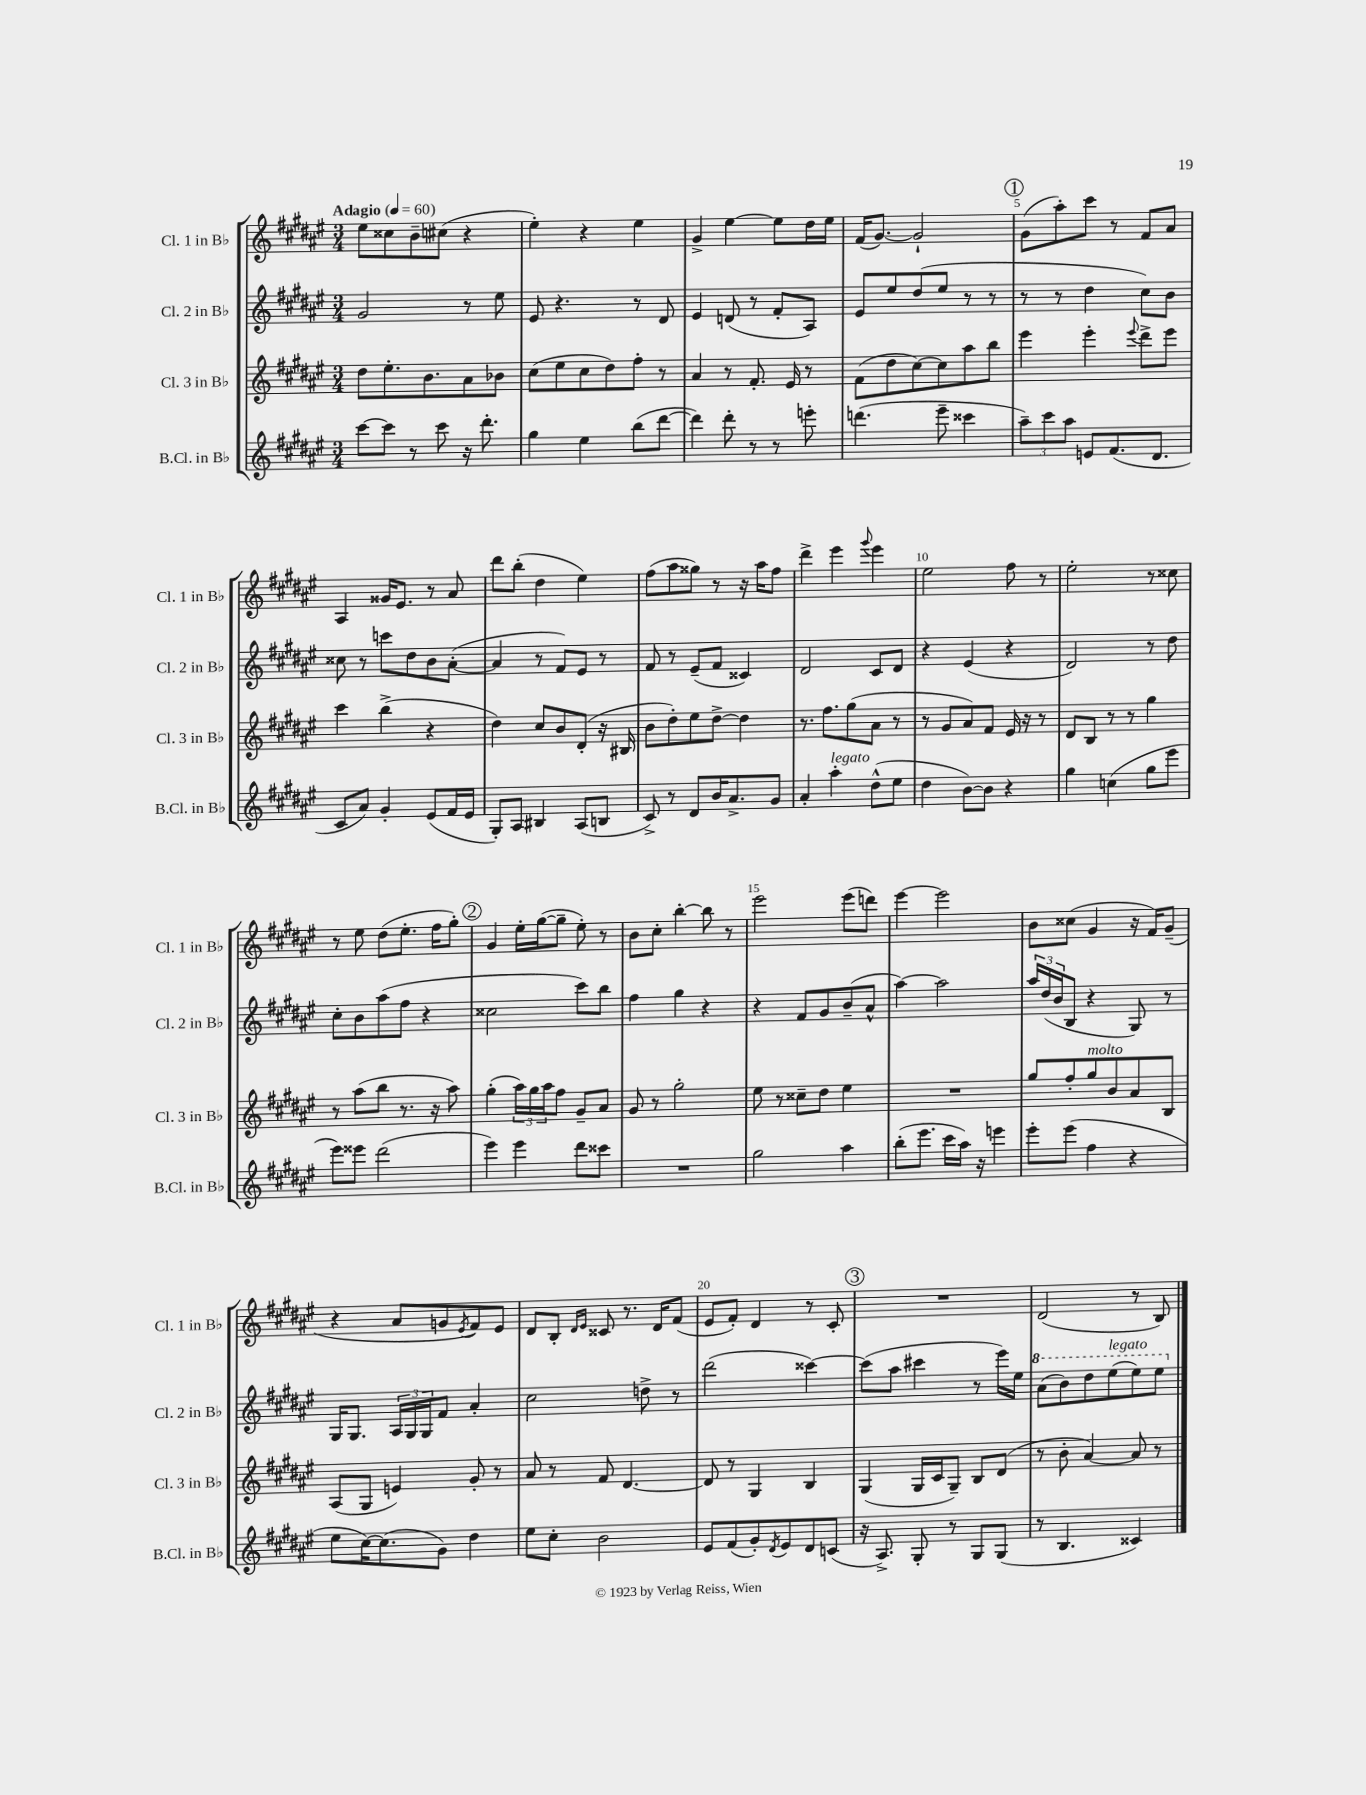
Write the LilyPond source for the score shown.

<<
\new StaffGroup <<
\new Staff = "s0" \with { instrumentName = "Cl. 1 in Bb" shortInstrumentName = "Cl. 1 in Bb" } {
    \clef treble \key fis \major \numericTimeSignature \time 3/4 \tempo "Adagio" 4 = 60
    eis''8 cisis''8 b'8-- cis''8( r4 |
    eis''4-.) r4 eis''4 |
    gis'4-> eis''4~ eis''8 dis''16 eis''16 |
    fis'16( gis'8.~) gis'2-! |
    \mark \markup { \circle "1" } gis'8( ais''8-.) cis'''8 r8 fis'8 ais'8 |
    ais4 gisis'16 eis'8. r8 ais'8 |
    dis'''8 b''8-.( dis''4 eis''4) |
    fis''8( ais''8 gisis''8) r8 r16 ais''16 fis''8 |
    dis'''4-> eis'''4 \appoggiatura { gis'''8 } eis'''4 |
    eis''2 fis''8 r8 |
    eis''2-. r8 cisis''8 |
    r8 eis''8 dis''8( eis''8.-. fis''16 gis''8-.) |
    \mark \markup { \circle "2" } gis'4 eis''16-. gis''16~( gis''8-- eis''8-.) r8 |
    b'8 cis''8-. b''4~-. b''8 r8 |
    eis'''2 eis'''8( d'''8) |
    eis'''4~ eis'''2 |
    b'8 cisis''8( gis'4 r16 fis'16) gis'8--( |
    r4 ais'8 g'8 \acciaccatura { eis'8 } fis'8) eis'8 |
    dis'8 b8-. \grace { dis'16 eis'16 } cisis'8 r8. dis'16 fis'8( |
    eis'8 fis'8-.) dis'4 r8 cis'8-. |
    \mark \markup { \circle "3" } R2. |
    dis'2( r8 b8) \bar "|." |
}
\new Staff = "s1" \with { instrumentName = "Cl. 2 in Bb" shortInstrumentName = "Cl. 2 in Bb" } {
    \clef treble \key fis \major \numericTimeSignature \time 3/4
    gis'2 r8 eis''8 |
    eis'8 r4. r8 dis'8 |
    eis'4 d'8( r8 fis'8-. ais8) |
    eis'8 eis''8 dis''8( eis''8 r8 r8 |
    \mark \markup { \circle "1" } r8 r8 dis''4 cis''8) b'8 |
    cisis''8 r8 c'''8 dis''8 b'8 ais'8~-.( |
    ais'4 r8 fis'8) eis'8 r8 |
    fis'8 r8 eis'8--( fis'8 cisis'4) |
    dis'2 cis'8 dis'8 |
    r4 eis'4( r4 |
    dis'2) r8 dis''8 |
    cis''8-. b'8 ais''8( fis''8 r4 |
    \mark \markup { \circle "2" } cisis''2 cis'''8) b''8 |
    fis''4 gis''4 r4 |
    r4 fis'8 gis'8 b'8--( ais'8-^ |
    ais''4~) ais''2 |
    \tuplet 3/2 { ais''16 dis''16( b'16 } b8 r4 gis8) r8 |
    gis16 gis8. \tuplet 3/2 { ais16 gis16 gis16 } fis'8 ais'4-. |
    cis''2 d''8-> r8 |
    dis'''2( cisis'''4~) |
    \mark \markup { \circle "3" } cisis'''8( ais''8 cis'''4 r8 eis'''16) eis''16 |
    \ottava #1 ais''8( b''8) dis'''8 eis'''8^\markup { \italic "legato" }( eis'''8) eis'''8 \ottava #0 \bar "|." |
}
\new Staff = "s2" \with { instrumentName = "Cl. 3 in Bb" shortInstrumentName = "Cl. 3 in Bb" } {
    \clef treble \key fis \major \numericTimeSignature \time 3/4
    dis''8 eis''8.-. b'8. ais'8 bes'8 |
    cis''8( eis''8 cis''8 dis''8) fis''8-. r8 |
    ais'4 r8 fis'8.-. eis'16 r8 |
    fis'8( dis''8 cis''8~) cis''8 ais''8 b''8 |
    \mark \markup { \circle "1" } eis'''4 eis'''4-. \appoggiatura { eis'''8 } dis'''8-> eis'''8 |
    cis'''4 b''4->( r4 |
    dis''4) cis''8 b'8 dis'8-.( r16 bis16 |
    b'8 dis''8-.) eis''8 dis''8~-> dis''4 |
    r8. fis''8. gis''8( ais'8 r8 |
    r8 gis'8 ais'8) fis'8 eis'16 r16 r8 |
    dis'8 b8 r8 r8 gis''4 |
    r8 ais''8( b''8 r8. r16 ais''8) |
    \mark \markup { \circle "2" } gis''4-.( \tuplet 3/2 { ais''16) gis''16 ais''16 } fis''8 gis'8-- ais'8 |
    gis'8 r8 gis''2-. |
    eis''8 r8 cisis''8-- dis''8 eis''4 |
    R2. |
    gis''8 fis''8-. gis''8^\markup { \italic "molto" } b'8 ais'8 b8 |
    ais8( gis8 e'4) gis'8-. r8 |
    ais'8 r8 fis'8 dis'4.~ |
    dis'8 r8 gis4 b4 |
    \mark \markup { \circle "3" } gis4( gis16 cis'16 gis8--) b8 dis'8( |
    r8 b'8-. ais'4~) ais'8 r8 \bar "|." |
}
\new Staff = "s3" \with { instrumentName = "B.Cl. in Bb" shortInstrumentName = "B.Cl. in Bb" } {
    \clef treble \key fis \major \numericTimeSignature \time 3/4
    cis'''8~ cis'''8 r8 cis'''8 r16 dis'''8.-. |
    gis''4 eis''4 b''8( dis'''8~ |
    dis'''4) dis'''8-. r8 r8 e'''8-. |
    d'''4.( eis'''8-- cisis'''4 |
    \mark \markup { \circle "1" } \tuplet 3/2 { ais''8--) cis'''8 ais''8 } e'8 fis'8.( dis'8. |
    cis'8 ais'8) gis'4-. eis'8( fis'16 eis'16 |
    gis8-.) ais8 bis4 ais8( b8 |
    cis'8->) r8 dis'8 b'16 ais'8.-> gis'8 |
    ais'4-. ais''4-.^\markup { \italic "legato" } dis''8-^( eis''8 |
    dis''4 b'8~) b'8 r4 |
    gis''4 c''4( gis''8 eis'''8 |
    eis'''8) eisis'''8 dis'''2( |
    \mark \markup { \circle "2" } eis'''4) eis'''4 dis'''8 cisis'''8 |
    R2. |
    gis''2 ais''4 |
    b''8-.( eis'''8. cis'''16 ais''16) r16 e'''4 |
    eis'''8-. eis'''8( fis''4 r4 |
    eis''8 cis''16~) cis''8.( gis'8) dis''4 |
    eis''8 cis''8-. b'2 |
    eis'8 fis'8( gis'8-.) \acciaccatura { dis'8 } eis'8 dis'8 c'8( |
    \mark \markup { \circle "3" } r16 ais8.->) gis8-. r8 gis8 gis8( |
    r8 b4. cisis'4) \bar "|." |
}
>>
>>
\layout { \context { \Score \override BarNumber.break-visibility = ##(#f #t #t) barNumberVisibility = #(every-nth-bar-number-visible 5) } }
